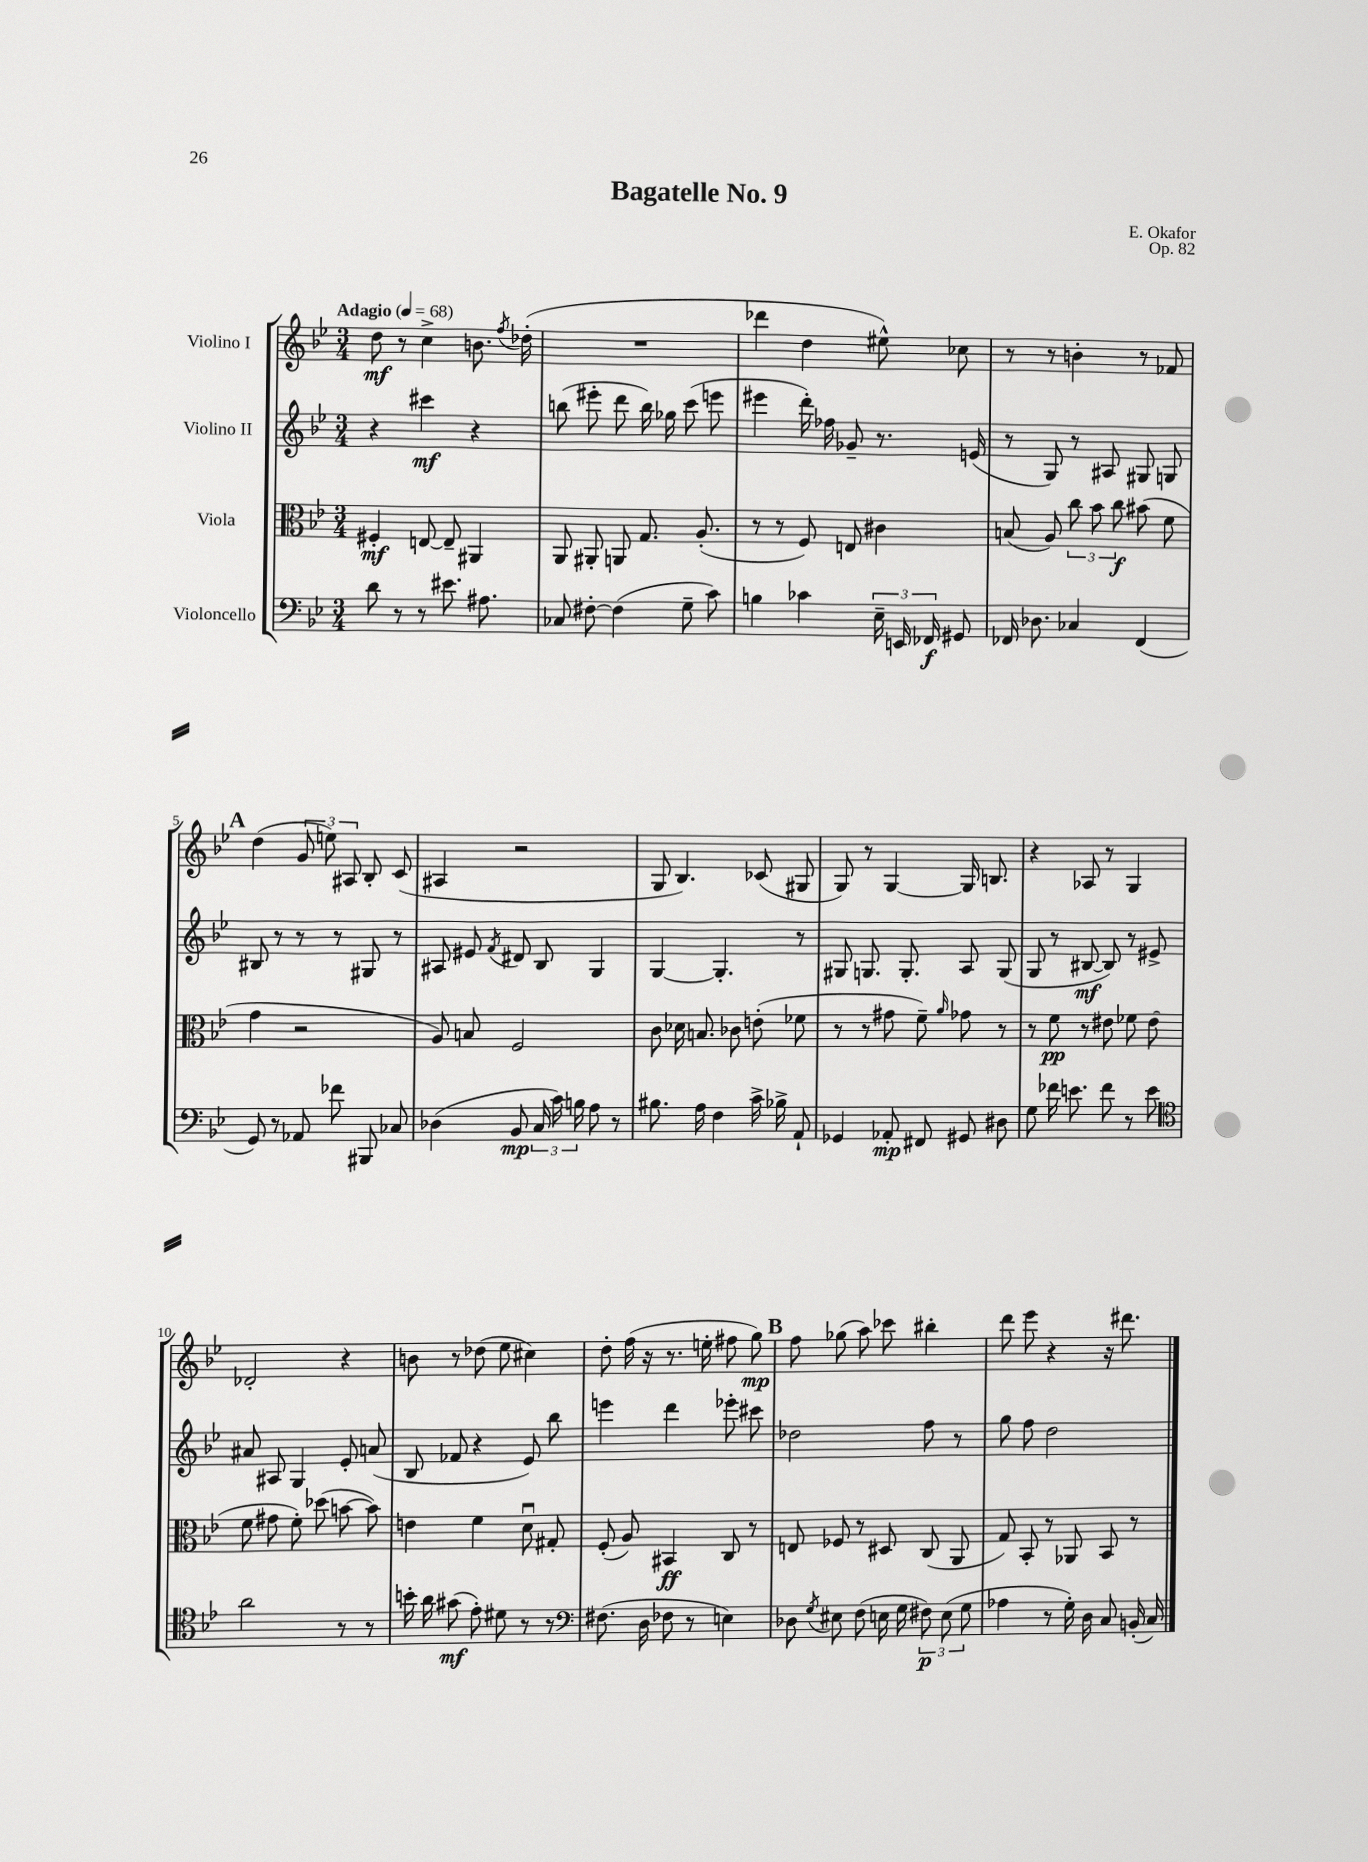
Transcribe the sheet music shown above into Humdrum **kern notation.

**kern	**kern	**kern	**kern
*staff4	*staff3	*staff2	*staff1
*clefF4	*clefC3	*clefG2	*clefG2
*k[b-e-]	*k[b-e-]	*k[b-e-]	*k[b-e-]
*M3/4	*M3/4	*M3/4	*M3/4
*MM68	*MM68	*MM68	*MM68
8d	4F#'	4r	8dd
8r	.	.	8r
8r	[8E	4ccc#	4cc^
8.e#	8E~]	.	.
.	4AA#	4r	8.b
8.A#	.	.	.
.	.	.	8qff
.	.	.	(16dd-'
=	=	=	=
8C-	8AA	(8bb	2.r
[8F#'	8AA#'	8eee#'	.
(4F#]	8AA	8ddd	.
.	8.G	16bb)	.
.	.	16gg-	.
8G~	.	(8ccc	.
.	(8.A'	.	.
8c)	.	8eee	.
=	=	=	=
4B	8r	4eee#	4ddd-
.	8r	.	.
4c-	8F)	16ddd')	4dd
.	.	16ff-	.
.	8E	8g-~	.
24E-~	4c#	8.r	8ee#^^)
24EE	.	.	.
24FF-	.	.	.
8GG#	.	.	8cc-
.	.	(16e	.
=	=	=	=
16FF-	(8B	8r	8r
8.D-	.	.	.
.	8A)	8G)	8r
4C-	12cc	8r	4b'
.	12b-	.	.
.	.	8A#	.
.	12cc	.	.
(4FF-	(8b#	8G#	8r
.	8f	8G	8f-
=	=	=	=
8GG)	4g	8B#	(4dd
8r	.	8r	.
8AA-	2r	8r	12g
.	.	.	12ee)
8f-	.	8r	.
.	.	.	12A#
8BBB#	.	8G#	8B-'
8C-	.	8r	(8c
=	=	=	=
(4D-	8A)	8A#	4A#
.	8B	8e#	.
.	.	8qf	.
8BB-	2F	8d#	2r
24C	.	8B-	.
24c)	.	.	.
24B	.	.	.
8A	.	4G	.
8r	.	.	.
=	=	=	=
8.B#	8c	[4G	8G
.	16d-	.	4.B-)
16A	8.B	.	.
4F	.	4.G']	.
.	8c-	.	.
16c^	(8e'	.	(8c-
16B-^	.	.	.
8AA`	8f-	8r	8G#
=	=	=	=
4GG-	8r	8G#	8G)
.	8r	8.G	8r
8AA-'	8g#	.	[4G
.	.	8.G'	.
8FF#	8f~)	.	.
.	16qqa	.	.
8GG#	8g-	8A	16G]
.	.	.	8.B
8D#	8r	(8G	.
=	=	=	=
8G	8r	8G	4r
16f-	8f	8r	.
8.e	.	.	.
.	8r	[8B#	8A-
8f-	8e#	8B#])	8r
8r	8f-	8r	4G
8e	(8e#	8e#^	.
=	=	=	=
*clefC4	*	*	*
2a	8f	8a#	2d-'
.	8g#	8A#	.
.	8f')	4G	.
.	(8dd-	.	.
8r	[8b	8e-'	4r
8r	8b])	(8a	.
=	=	=	=
16b'	4e	8B-	8b
16a	.	.	.
(8g#	.	8f-	8r
8e-')	4f	4r	(8dd-
8d#	.	.	8ee-
8r	8du	8e-)	4cc#)
8r	8G#'	8bb-	.
=	=	=	=
*clefF4	*	*	*
(8.F#	(8F'	4eee	8dd'
.	8A)	.	(16ff
16D	.	.	16r
8F-	4BB#	4ddd	8.r
8r	.	.	.
.	.	.	16ee'
4E)	8C	8eee-'	8ff#
.	8r	8ccc#	8gg)
=	=	=	=
8D-	8E	2dd-	8ff
8qG	.	.	.
8E#	8F-	.	(8gg-
(8F	8r	.	8aa)
16E	8D#	.	8ccc-
16G	.	.	.
12F#)	(8C	8ff	4bb#'
(12E	.	.	.
.	8AA	8r	.
12G	.	.	.
=	=	=	=
4A-	8G)	8gg	8ddd
.	8BB-'	8ff	8eee-
8r	8r	2dd	4r
16G')	8AA-	.	.
16D	.	.	.
8C	8BB-	.	16r
.	.	.	8.ddd#
(16BB'	8r	.	.
16C)	.	.	.
==	==	==	==
*-	*-	*-	*-
